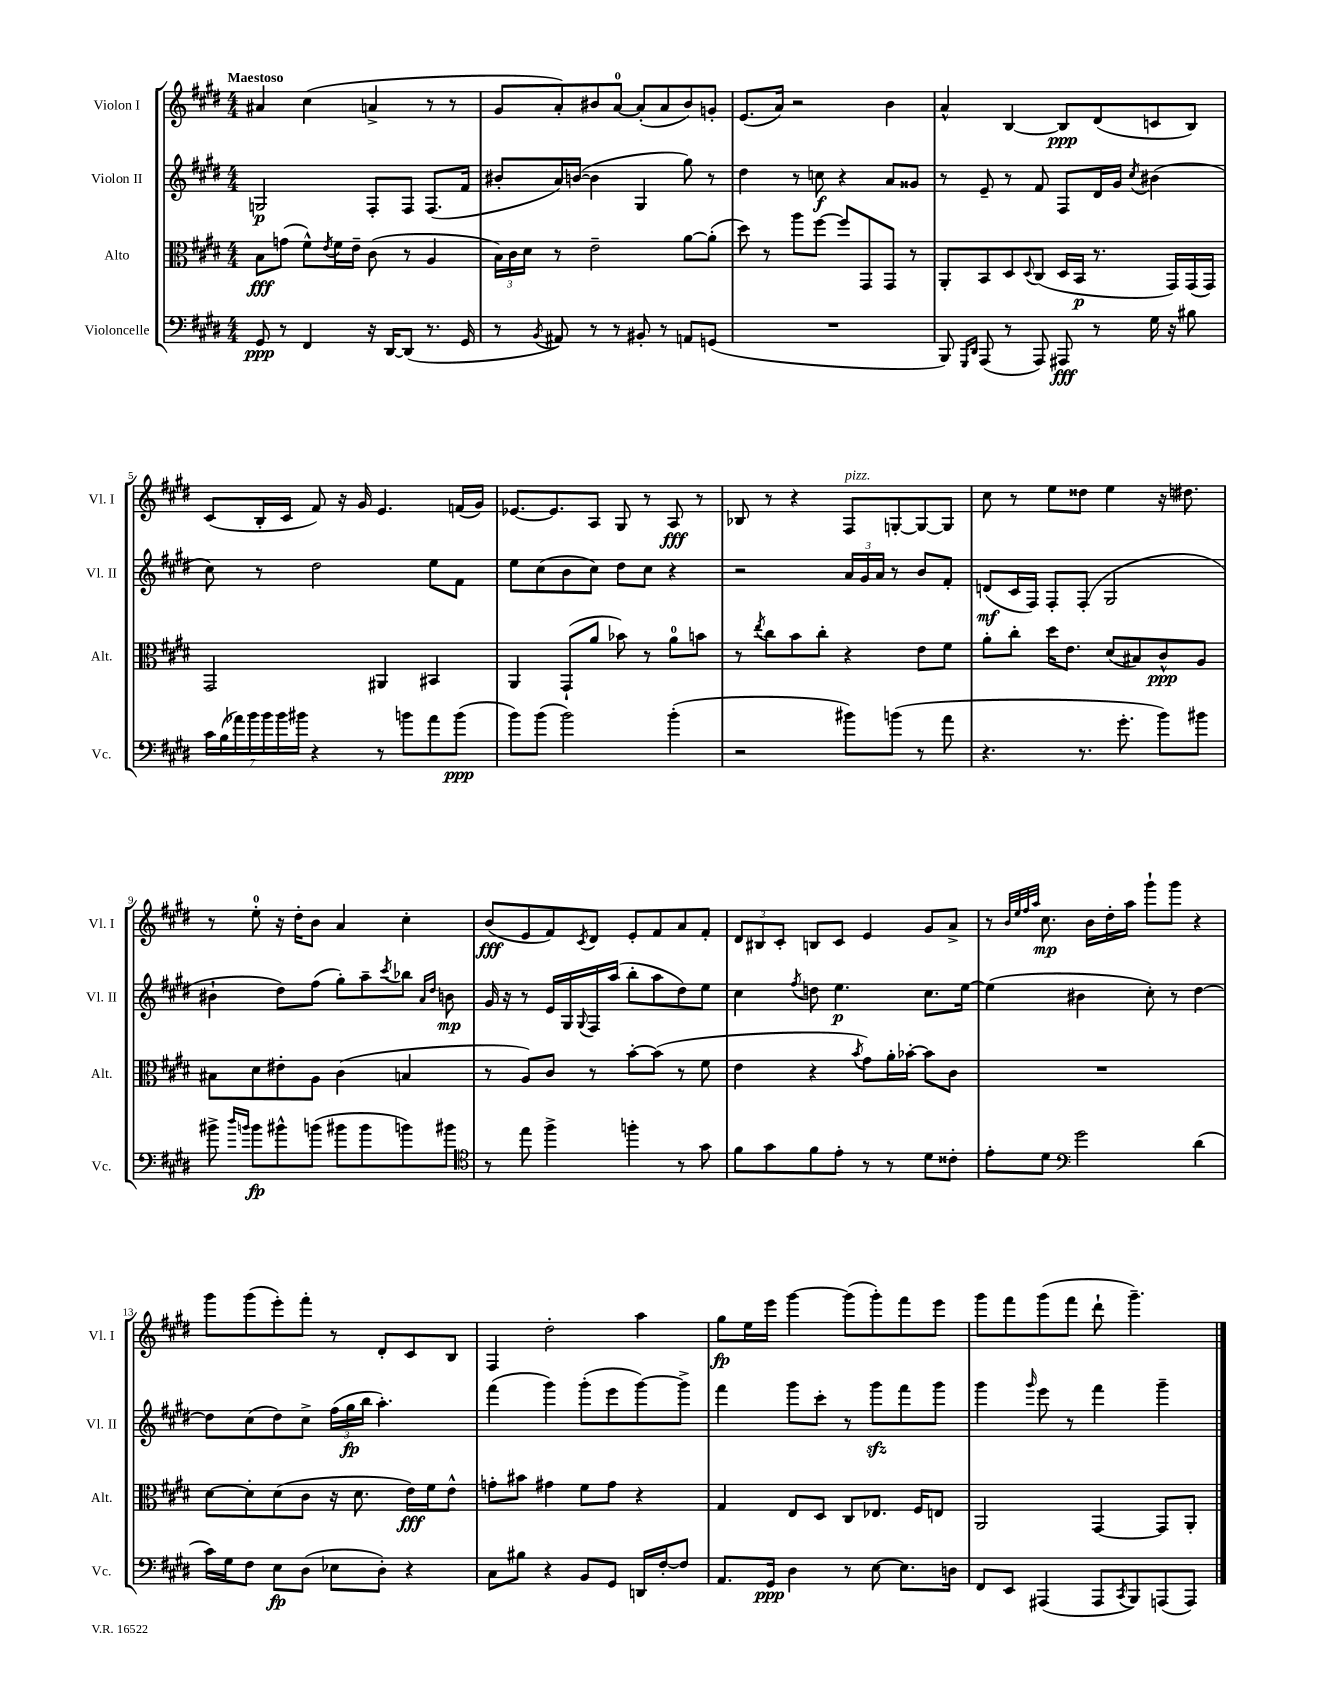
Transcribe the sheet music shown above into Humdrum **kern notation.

**kern	**kern	**kern	**kern
*staff4	*staff3	*staff2	*staff1
*clefF4	*clefC3	*clefG2	*clefG2
*k[f#c#g#d#]	*k[f#c#g#d#]	*k[f#c#g#d#]	*k[f#c#g#d#]
*M4/4	*M4/4	*M4/4	*M4/4
8GG#/	8B\L	2G/	4a#/
8r	(8g\J	.	.
4FF#/	8f#^^\L)	.	(4cc#\
.	8qe/	.	.
.	16f#\L	.	.
.	16e~\JJ	.	.
16r	(8c#\	8F#'/L	4a^/
[16DD#/LK	.	.	.
(8DD#/]J	8r	8F#/J	.
8.r	4A/	(8.F#/L	8r
.	.	.	8r
16GG#/	.	16f#/Jk	.
=	=	=	=
8r	24B\LL)	8b#'/L	8g#/L
.	24c#\	.	.
.	24d#\JJ	.	.
8qBB/	.	.	.
8AA#/)	8r	16a/L)	8a'/)
.	.	([16b/JJ	.
8r	2e~\	4b\]	8b#/
8r	.	.	[8a/J
8BB#'/	.	4G#/	(8a'/]L
8r	.	.	8a/
8AA/L	[8a\L	8gg#\)	8b#/)
(8GG/J	(8a'\]J	8r	8g'/J
=	=	=	=
1r	8dd#\)	4dd#\	(8.e/L
.	8r	.	.
.	.	.	16a/Jk)
.	8aa\L	8r	2r
.	[8ff#\J	8cc\	.
.	8ff#/]L	4r	.
.	8GG#/	.	.
.	8GG#/J	8a/L	4b\
.	8r	8g##/J	.
=	=	=	=
8BBB/)	8AA'/L	8r	4a^^/
16qqGGG#/LL	.	.	.
16qqDD#/JJ	.	.	.
(8AAA/	8BB/	8e~/	.
8r	8D#/	8r	[4B/
.	8qqD#/	.	.
8AAA/)	(8C#/J	8f#/	.
8AAA#/	16D#/LL	8F#/L	8B/]L
.	16BB/JJ	.	.
8r	8.r	16d#/L	(8d#/
.	.	16g#/JJ	.
.	.	8qcc#/	.
16G#\	.	(4b#\	8c/
16r	16GG#/LL)	.	.
8B#\	(16GG#/	.	8B/J)
.	16GG#/JJ)	.	.
=	=	=	=
28c#\LL	2GG#/	8cc#\)	(8c#/L
(28B\	.	.	.
28a-\)	.	.	.
28b\	.	.	.
.	.	8r	16B'/L
28b\	.	.	.
28b\	.	.	.
.	.	.	16c#/JJ
28b#\JJ	.	.	.
4r	.	2dd#\	8f#/)
.	.	.	16r
.	.	.	16g#/
8r	4AA#/	.	4.e/
8b\L	.	.	.
8a-\	4BB#/	8ee\L	.
(8b\J	.	8f#\J	(16f/LL
.	.	.	16g#/JJ)
=	=	=	=
8b\L)	4AA/	8ee\L	[8.e-/L
(8b\J	.	(8cc#\	.
.	.	.	8.e-/]
2b\)	(8GG#`/L	8b\	.
.	8a/J	8cc#\J)	8A/J
.	8b-\)	8dd#\L	8G#/
.	8r	8cc#\J	8r
(4b'\	8a\L	4r	8A/
.	8b\J	.	8r
=	=	=	=
2r	8r	2r	8B-/
.	8qee/	.	.
.	8cc#\L	.	8r
.	8b\	.	4r
.	8cc#'\J	.	.
8b#\L)	4r	24a/LL	8F#/L
.	.	24g#/	.
.	.	24a/JJ	.
(8b\J	.	8r	[8G'/
8r	8e\L	8b/L	8G/_
8a\	8f#\J	8f#'/J	8G/]J
=	=	=	=
4.r	8a'\L	(8d/L	8cc#\
.	8cc#'\J	16c#/L	8r
.	.	16F#/JJ)	.
.	16dd#\LK	8F#'/L	8ee\L
.	8.e\J	.	.
8.r	.	(8F#'/J	8dd##\J
.	(8d#/L	2G#/	4ee\
8.g#'\	.	.	.
.	8B#/)	.	.
8b\L)	8c#^^/	.	16r
.	.	.	8.dd#\
8b#\J	8A/J	.	.
=	=	=	=
8b#^\	8B#\L	4b#`\	8r
16qqdd#/LL	.	.	.
16qqb/JJ	.	.	.
8b\L	8d#\	.	8ee'\
8b#^^\	8e#'\	8dd#\L)	16r
.	.	.	16dd#'\LK
(8b\J	8A\J	(8ff#\J	8b\J
8b#\L	(4c#\	8gg#'\L)	4a/
8b#\	.	8aa~\	.
.	.	8qccc#/	.
8b\)	4B/	8bb-\J	4cc#'\
.	.	16qqa/LL	.
.	.	16qqdd#/JJ	.
8b#\J	.	8b\	.
=	=	=	=
*clefC4	*	*	*
8r	8r	16g#/	(8b/L
.	.	16r	.
8ee\	8A/L)	8r	8e/
4ff#^\	8c#/J	16e/LL	8f#/)
.	.	16G#/	.
.	.	8qqG#/	8qc#/
.	8r	16F#/	8d#/J
.	.	(16aa/JJ	.
4ff'\	[8b'\L	8bb'\L	8e'/L
.	(8b\]J	8aa\	8f#/
8r	8r	8dd#\)	8a/
8g#\	8f#\	8ee\J	8f#'/J
=	=	=	=
8f#\L	4e\	4cc#\	12d#/L
.	.	.	12B#/
8g#\	.	.	.
.	.	.	12c#'/J
.	.	8qff#/	.
8f#\	4r	8dd\	8B/L
8e'\J	.	4.ee\	8c#/J
.	8qb/	.	.
8r	8g#\L)	.	4e/
8r	16a'\L	.	.
.	[16b-'\JJ	.	.
8d#\L	8b-\]L	8.cc#\L	8g#/L
8c##'\J	8c#\J	.	8a^/J
.	.	[16ee\Jk	.
=	=	=	=
8e'\L	1r	(4ee\]	8r
.	.	.	32qqb/LLL
.	.	.	32qqee/
.	.	.	32qqff#/
.	.	.	32qqaa/JJJ
8d#\J	.	.	8.cc#\
*clefF4	*	*	*
2g#\	.	4b#\	.
.	.	.	16b\LL
.	.	.	16dd#'\
.	.	.	16aa\JJ
.	.	8cc#'\)	8ggg#`\L
.	.	8r	8ggg#\J
(4d#\	.	[4dd#\	4r
=	=	=	=
16c#\LL)	[8d#\L	8dd#\]L	8ggg#\L
16G#\J	.	.	.
8F#\J	8d#'\]	(8cc#\	(8ggg#\
8E\L	(8d#\	8dd#\)	8eee'\)
(8D#\J	8c#\J	8cc#^\J	8fff#'\J
8E-\L	16r	(24ff#\LL	8r
.	.	24gg#\	.
.	8.d#\	.	.
.	.	24bb\JJ	.
8D#'\J)	.	4.aa'\)	8d#'/L
4r	16e\LL)	.	8c#/
.	16f#\J	.	.
.	8e^^\J	.	8B/J
=	=	=	=
8C#\L	8g'\L	(4fff#\	4F#/
8B#\J	8b#\J	.	.
4r	4g#\	4ggg#\)	2dd#'\
8BB/L	8f#\L	(8ggg#'\L	.
8GG#/J	8g#\J	8eee\	.
16DD/LL	4r	[8ggg#\)	4aa\
[16F#'/J	.	.	.
8F#/]J	.	8ggg#^\]J	.
=	=	=	=
8.AA/L	4G#/	4fff#\	8gg#\L
.	.	.	16ee\L
16GG#/Jk	.	.	16eee\JJ
4D#\	8E/L	8ggg#\L	[4ggg#\
.	8D#/J	8ccc#'\J	.
8r	8C#/L	8r	(8ggg#\]L
[8E\	8.E-/J	8ggg#\L	8ggg#'\)
8.E\]L	.	8fff#\	8fff#\
.	16F#/LK	.	.
.	8E/J	8ggg#\J	8eee\J
16D\Jk	.	.	.
=	=	=	=
8FF#/L	2AA/	4ggg#\	8ggg#\L
8EE/J	.	.	8fff#\
.	.	16qqggg#/	.
(4AAA#/	.	8eee\	(8ggg#\
.	.	8r	8fff#\J
8AAA#/L	[4GG#/	4fff#\	8ddd#`\
8qCC#/	.	.	.
8BBB/)	.	.	4.ggg#~\)
(8AAA/	8GG#/]L	4ggg#~\	.
8AAA/J)	8AA'/J	.	.
==	==	==	==
*-	*-	*-	*-
